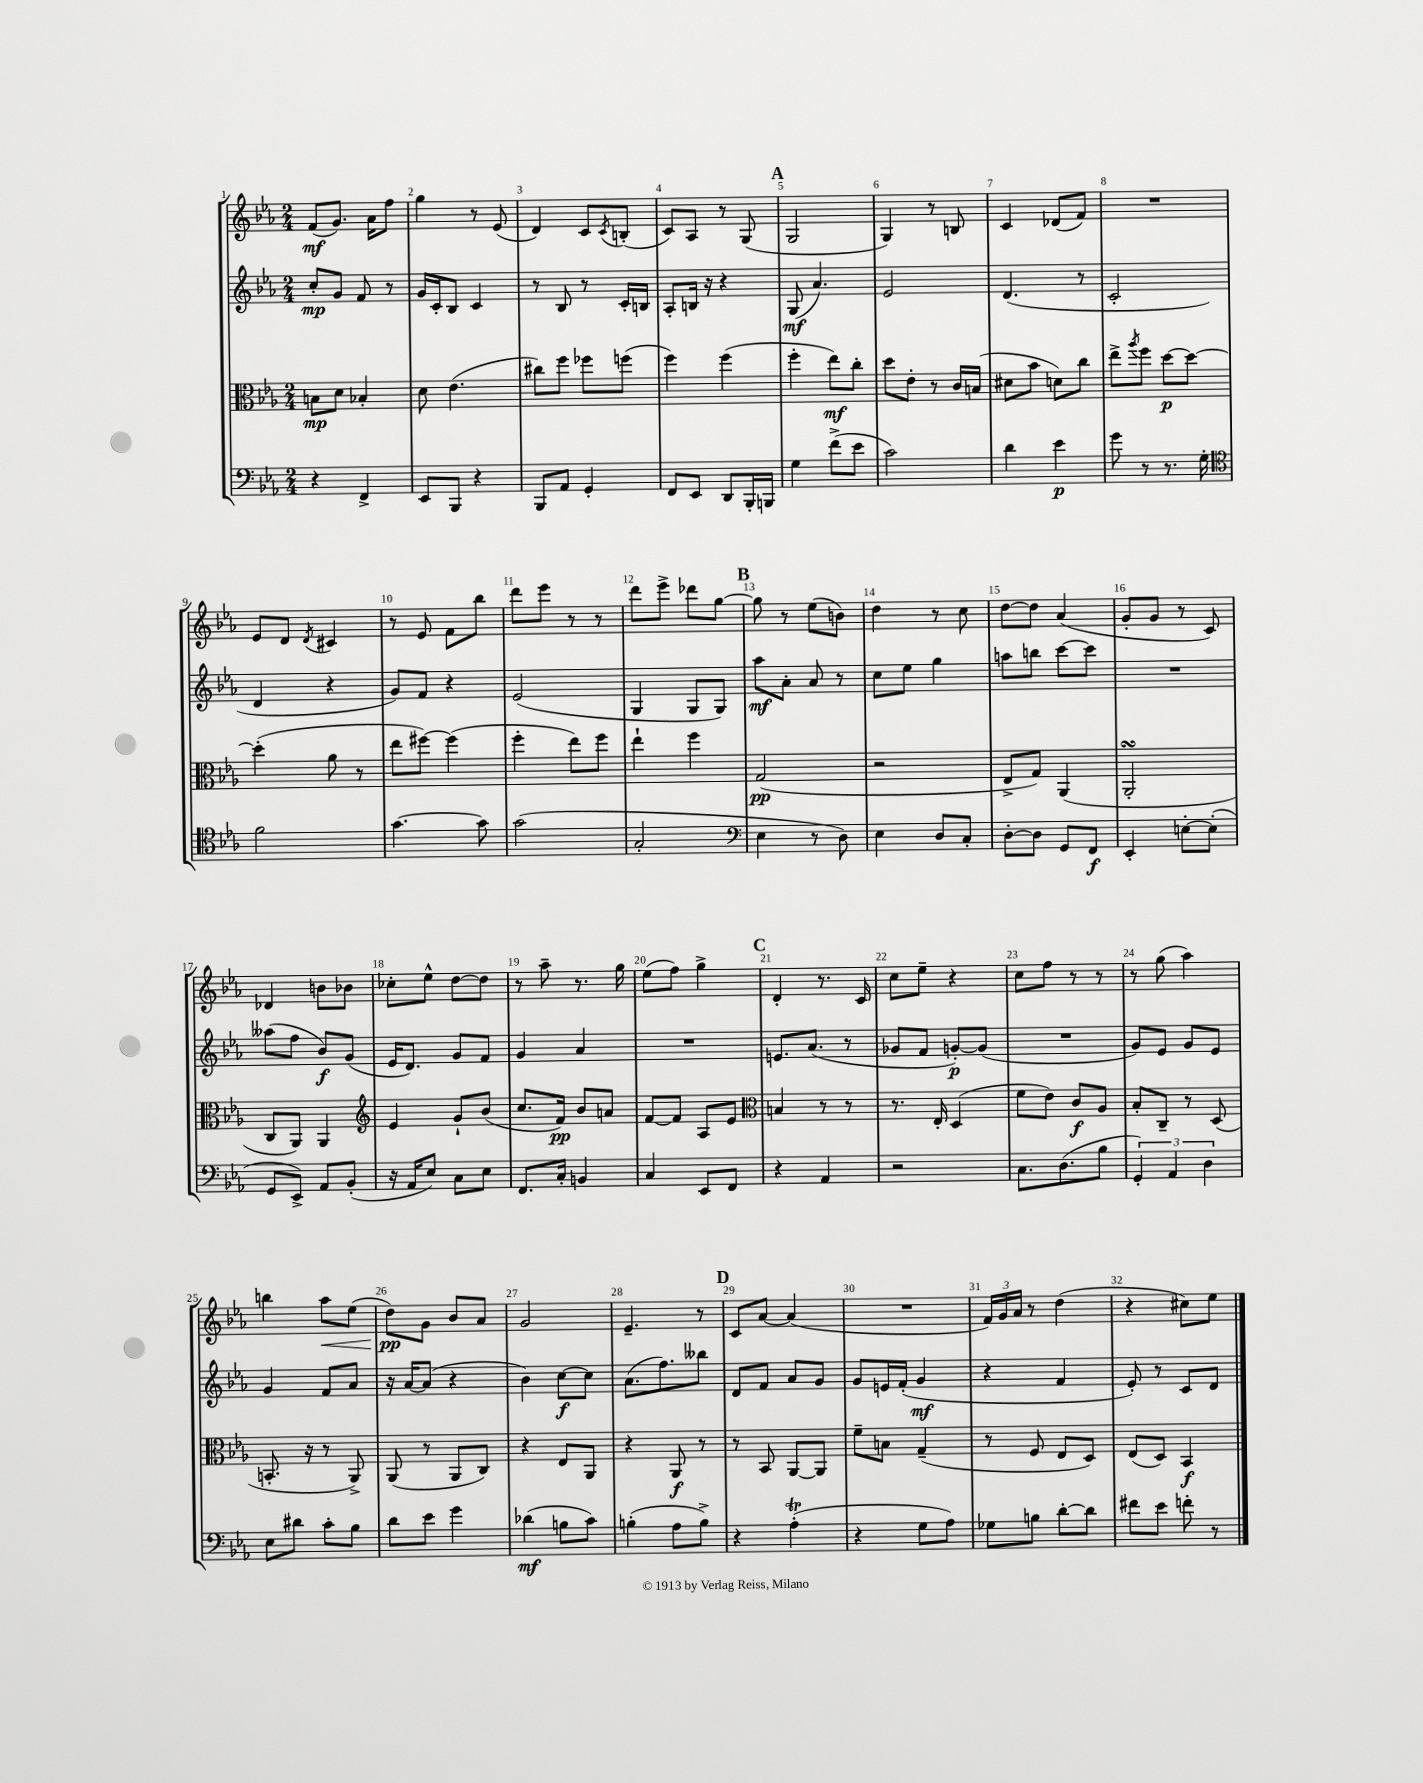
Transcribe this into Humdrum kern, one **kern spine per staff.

**kern	**dynam	**kern	**dynam	**kern	**dynam	**kern	**dynam
*part4	*part4	*part3	*part3	*part2	*part2	*part1	*part1
*staff4	*staff4	*staff3	*staff3	*staff2	*staff2	*staff1	*staff1
*clefF4	*	*clefC3	*	*clefG2	*	*clefG2	*
*k[b-e-a-]	*	*k[b-e-a-]	*	*k[b-e-a-]	*	*k[b-e-a-]	*
*M2/4	*	*M2/4	*	*M2/4	*	*M2/4	*
=1	=1	=1	=1	=1	=1	=1	=1
4r	.	8Bn\L	mp	8cc'/L	mp	(8f/L	mf
.	.	8d\J	.	8g/J	.	8.g/J)	.
4FF^/	.	4B-X'/	.	8f/	.	.	.
.	.	.	.	.	.	16a-\KL	.
.	.	.	.	8r	.	8ff\J	.
=2	=2	=2	=2	=2	=2	=2	=2
8EE-/L	.	8d\	.	16g/LL	.	4gg\	.
.	.	.	.	16c'/J	.	.	.
8BBB-/J	.	(4.e-\	.	8B-/J	.	.	.
4r	.	.	.	4c/	.	8r	.
.	.	.	.	.	.	(8e-/	.
=3	=3	=3	=3	=3	=3	=3	=3
8BBB-/L	.	8cc#X\L)	.	8r	.	4d/)	.
8AA-/J	.	8ff\J	.	8B-/	.	.	.
4GG'/	.	8ff-X\L	.	8r	.	8c/L	.
.	.	.	.	.	.	8qc/	.
.	.	(8ffn\J	.	16c'/LL	.	(8Bn'/J	.
.	.	.	.	16Bn/JJ	.	.	.
=4	=4	=4	=4	=4	=4	=4	=4
8FF/L	.	4ff\)	.	8A-'/L	.	8c/L)	.
8EE-/J	.	.	.	16Bn/Jk	.	8A-/J	.
.	.	.	.	16r	.	.	.
8DD/L	.	(4ff\	.	4r	.	8r	.
16BBB-'/L	.	.	.	.	.	(8G/	.
16BBBn/JJ	.	.	.	.	.	.	.
!!LO:REH:place=s1:t=A
=5	=5	=5	=5	=5	=5	=5	=5
4G\	.	4ff'\	.	(8G/	mf	2G/	.
.	.	.	.	4.a-/)	.	.	.
(8f^\L	.	8ee-\L)	mf	.	.	.	.
8e-\J	.	8cc'\J	.	.	.	.	.
=6	=6	=6	=6	=6	=6	=6	=6
2c\)	.	8dd\L	.	2e-/	.	4G/)	.
.	.	8e-'\J	.	.	.	.	.
.	.	8r	.	.	.	8r	.
.	.	16c/LL	.	.	.	8Bn/	.
.	.	(16Bn/JJ	.	.	.	.	.
=7	=7	=7	=7	=7	=7	=7	=7
4d\	.	8d#X\L	.	(4.d/	.	4c/	.
.	.	8b-\J	.	.	.	.	.
4e-\	p	8dn\L)	.	.	.	(8d-X/L	.
.	.	8cc\J	.	8r	.	8f/J)	.
=8	=8	=8	=8	=8	=8	=8	=8
8g\	.	8ee-^\L	.	2c'/	.	2r	.
.	.	8qaa-/	.	.	.	.	.
8r	.	8ff\J	.	.	.	.	.
8.r	.	[8dd\L	p	.	.	.	.
.	.	8dd\J_	.	.	.	.	.
16G'\	.	.	.	.	.	.	.
!!LO:LB:g=z
=9	=9	=9	=9	=9	=9	=9	=9
*clefC4	*	*	*	*	*	*	*
2f\	.	(4dd'\]	.	4d/	.	8e-/L	.
.	.	.	.	.	.	8d/J	.
.	.	.	.	.	.	8qd/	.
.	.	8a-\	.	4r	.	4c#X/	.
.	.	8r	.	.	.	.	.
=10	=10	=10	=10	=10	=10	=10	=10
[4.g\	.	8ee-\L	.	8g/L)	.	8r	.
.	.	[8ff#X\J)	.	8f/J	.	8e-/	.
.	.	(4ff#\]	.	4r	.	8f\L	.
8g\]	.	.	.	.	.	8bb-\J	.
=11	=11	=11	=11	=11	=11	=11	=11
(2g\	.	4ff'\	.	(2e-/	.	8ddd\L	.
.	.	.	.	.	.	8eee-\J	.
.	.	8ee-\L)	.	.	.	8r	.
.	.	8ff\J	.	.	.	8r	.
=12	=12	=12	=12	=12	=12	=12	=12
2G'/	.	4ee-`\	.	4G/	.	8ddd\L	.
.	.	.	.	.	.	8eee-^\J	.
.	.	4ff\	.	8G/L	.	8ddd-X\L	.
.	.	.	.	8G/J)	.	[8gg\J	.
!!LO:REH:place=s1:t=B
=13	=13	=13	=13	=13	=13	=13	=13
*clefF4	*	*	*	*	*	*	*
4E-\	.	(2G/	pp	8aa-\L	mf	8gg\]	.
.	.	.	.	8a-'\J	.	8r	.
8r	.	.	.	8a-/	.	(8ee-\L	.
8D\)	.	.	.	8r	.	8bn\J)	.
=14	=14	=14	=14	=14	=14	=14	=14
4E-\	.	2r	.	8cc\L	.	4dd\	.
.	.	.	.	8ee-\J	.	.	.
8D/L	.	.	.	4gg\	.	8r	.
8C'/J	.	.	.	.	.	8cc\	.
=15	=15	=15	=15	=15	=15	=15	=15
[8D'\L	.	8E-^/L	.	8aan\L	.	[8dd\L	.
8D\J]	.	8G/J)	.	8bbn\J	.	8dd\J]	.
8GG/L	.	(4AA-/	.	[8ccc\L	.	(4a-/	.
8FF/J	f	.	.	8ccc\J]	.	.	.
=16	=16	=16	=16	=16	=16	=16	=16
4EE-'/	.	2AA-sSSs'/	.	2r	.	8g'/L	.
.	.	.	.	.	.	8g/J	.
[8En'\L	.	.	.	.	.	8r	.
(8E'\J]	.	.	.	.	.	8c/)	.
!!LO:LB:g=z
=17	=17	=17	=17	=17	=17	=17	=17
8GG/L	.	8C/L	.	(8aa--X\L	.	4d-X/	.
8EE-^/J)	.	8AA-/J)	.	8ff\J	.	.	.
8AA-/L	.	4AA-/	.	8b-/L)	f	8bn\L	.
(8BB-'/J	.	.	.	(8g/J	.	8b-X\J	.
=18	=18	=18	=18	=18	=18	=18	=18
*	*	*clefG2	*	*	*	*	*
16r	.	4e-/	.	16e-/KL	.	8cc-X'\L	.
16AA-/KL	.	.	.	8.d/J)	.	.	.
8E-/J)	.	.	.	.	.	8ee-^^\J	.
8C\L	.	8g`/L	.	8g/L	.	[8dd\L	.
8E-\J	.	(8b-/J	.	8f/J	.	8dd\J]	.
=19	=19	=19	=19	=19	=19	=19	=19
8.FF/L	.	8.cc/L	.	4g/	.	8r	.
.	.	.	.	.	.	8aa-~\	.
16C'/Jk	.	16f/Jk)	pp	.	.	.	.
4BBn/	.	8b-/L	.	4a-/	.	8.r	.
.	.	8an/J	.	.	.	.	.
.	.	.	.	.	.	16gg\	.
=20	=20	=20	=20	=20	=20	=20	=20
4C/	.	[8f/L	.	2r	.	(8ee-\L	.
.	.	8f/J]	.	.	.	8ff\J)	.
8EE-/L	.	8A-/L	.	.	.	4gg^\	.
8FF/J	.	8e-/J	.	.	.	.	.
!!LO:REH:place=s1:t=C
=21	=21	=21	=21	=21	=21	=21	=21
*	*	*clefC3	*	*	*	*	*
4r	.	4Bn/	.	8.en/L	.	4d'/	.
.	.	.	.	(8.a-/J	.	.	.
4AA-/	.	8r	.	.	.	8.r	.
.	.	8r	.	8r	.	.	.
.	.	.	.	.	.	16c/	.
=22	=22	=22	=22	=22	=22	=22	=22
2r	.	8.r	.	8g-X/L	.	8cc\L	.
.	.	.	.	8f/J	.	8ee-~\J	.
.	.	16E-'/	.	.	.	.	.
.	.	(4D/	.	[8gn'/L)	p	4r	.
.	.	.	.	(8g/J]	.	.	.
=23	=23	=23	=23	=23	=23	=23	=23
8.C\L	.	8f\L	.	2r	.	8cc\L	.
.	.	8e-\J)	.	.	.	8ff\J	.
(8.D\	.	.	.	.	.	.	.
.	.	8c/L	f	.	.	8r	.
8B-\J	.	8A-/J	.	.	.	8r	.
=24	=24	=24	=24	=24	=24	=24	=24
6GG'/)	.	8B-'/L	.	8g/L)	.	8r	.
.	.	8C~/J	.	8e-/J	.	(8gg\	.
6AA-/	.	.	.	.	.	.	.
.	.	8r	.	8g/L	.	4aa-\)	.
6D\	.	.	.	.	.	.	.
.	.	(8D/	.	8e-/J	.	.	.
!!LO:LB:g=z
=25	=25	=25	=25	=25	=25	=25	=25
8E-\L	.	8.BBn'/	.	4g/	.	4bbn\	.
8d#X\J	.	.	.	.	.	.	.
.	.	16r	.	.	.	.	.
!	!	!	!	!	!	!	!LO:HP:b
8c'\L	.	8r	.	8f/L	.	8aa-\L	<
8B-\J	.	8AA-^/)	.	8a-/J	.	(8ee-\J	.
=26	=26	=26	=26	=26	=26	=26	=26
8d\L	.	(8AA-/	.	16r	.	8dd\L)	pp
.	.	.	.	[16a-/KL	.	.	.
8e-\J	.	8r	.	(8a-/J]	.	8g\J	[
4g\	.	8AA-/L	.	4r	.	8b-/L	.
.	.	8C/J)	.	.	.	8a-/J	.
=27	=27	=27	=27	=27	=27	=27	=27
(4d-X\	mf	4r	.	4b-\)	.	2g/	.
8Bn\L	.	8E-/L	.	[8cc\L	f	.	.
8c\J)	.	8AA-/J	.	8cc\J]	.	.	.
=28	=28	=28	=28	=28	=28	=28	=28
(4Bn'\	.	4r	.	(8.a-\L	.	4.e-~/	.
.	.	.	.	8.ff\)	.	.	.
8A-\L	.	8AA-/	f	.	.	.	.
8B^\J)	.	8r	.	8bb--X\J	.	8r	.
!!LO:REH:place=s1:t=D
=29	=29	=29	=29	=29	=29	=29	=29
4r	.	8r	.	8d/L	.	8c/L	.
.	.	8BB-/	.	8f/J	.	[8a-/J	.
(4A-T'\	.	[8AA-/L	.	8a-/L	.	(4a-/]	.
.	.	8AA-/J]	.	8g/J	.	.	.
=30	=30	=30	=30	=30	=30	=30	=30
4r	.	8f~\L	.	8g/L	.	2r	.
.	.	8Bn\J	.	16en/L	.	.	.
.	.	.	.	(16f'/JJ	.	.	.
8G\L	.	(4G~/	.	4g/	mf	.	.
8A-\J)	.	.	.	.	.	.	.
=31	=31	=31	=31	=31	=31	=31	=31
8G-X\L	.	8r	.	4r	.	24f/LL)	.
.	.	.	.	.	.	24g/	.
.	.	.	.	.	.	24a-/JJ	.
8Bn\J	.	8F/	.	.	.	8r	.
[8d'\L	.	8E-/L	.	4f/	.	(4dd\	.
8d\J]	.	8D/J)	.	.	.	.	.
=32	=32	=32	=32	=32	=32	=32	=32
8f#X\L	.	(8E-/L	.	8e-'/)	.	4r	.
8e-\J	.	8D/J)	.	8r	.	.	.
8fn'\	.	4BB-/	f	8c/L	.	8cc#X\L)	.
8r	.	.	.	8d/J	.	8ee-\J	.
==	==	==	==	==	==	==	==
*-	*-	*-	*-	*-	*-	*-	*-
